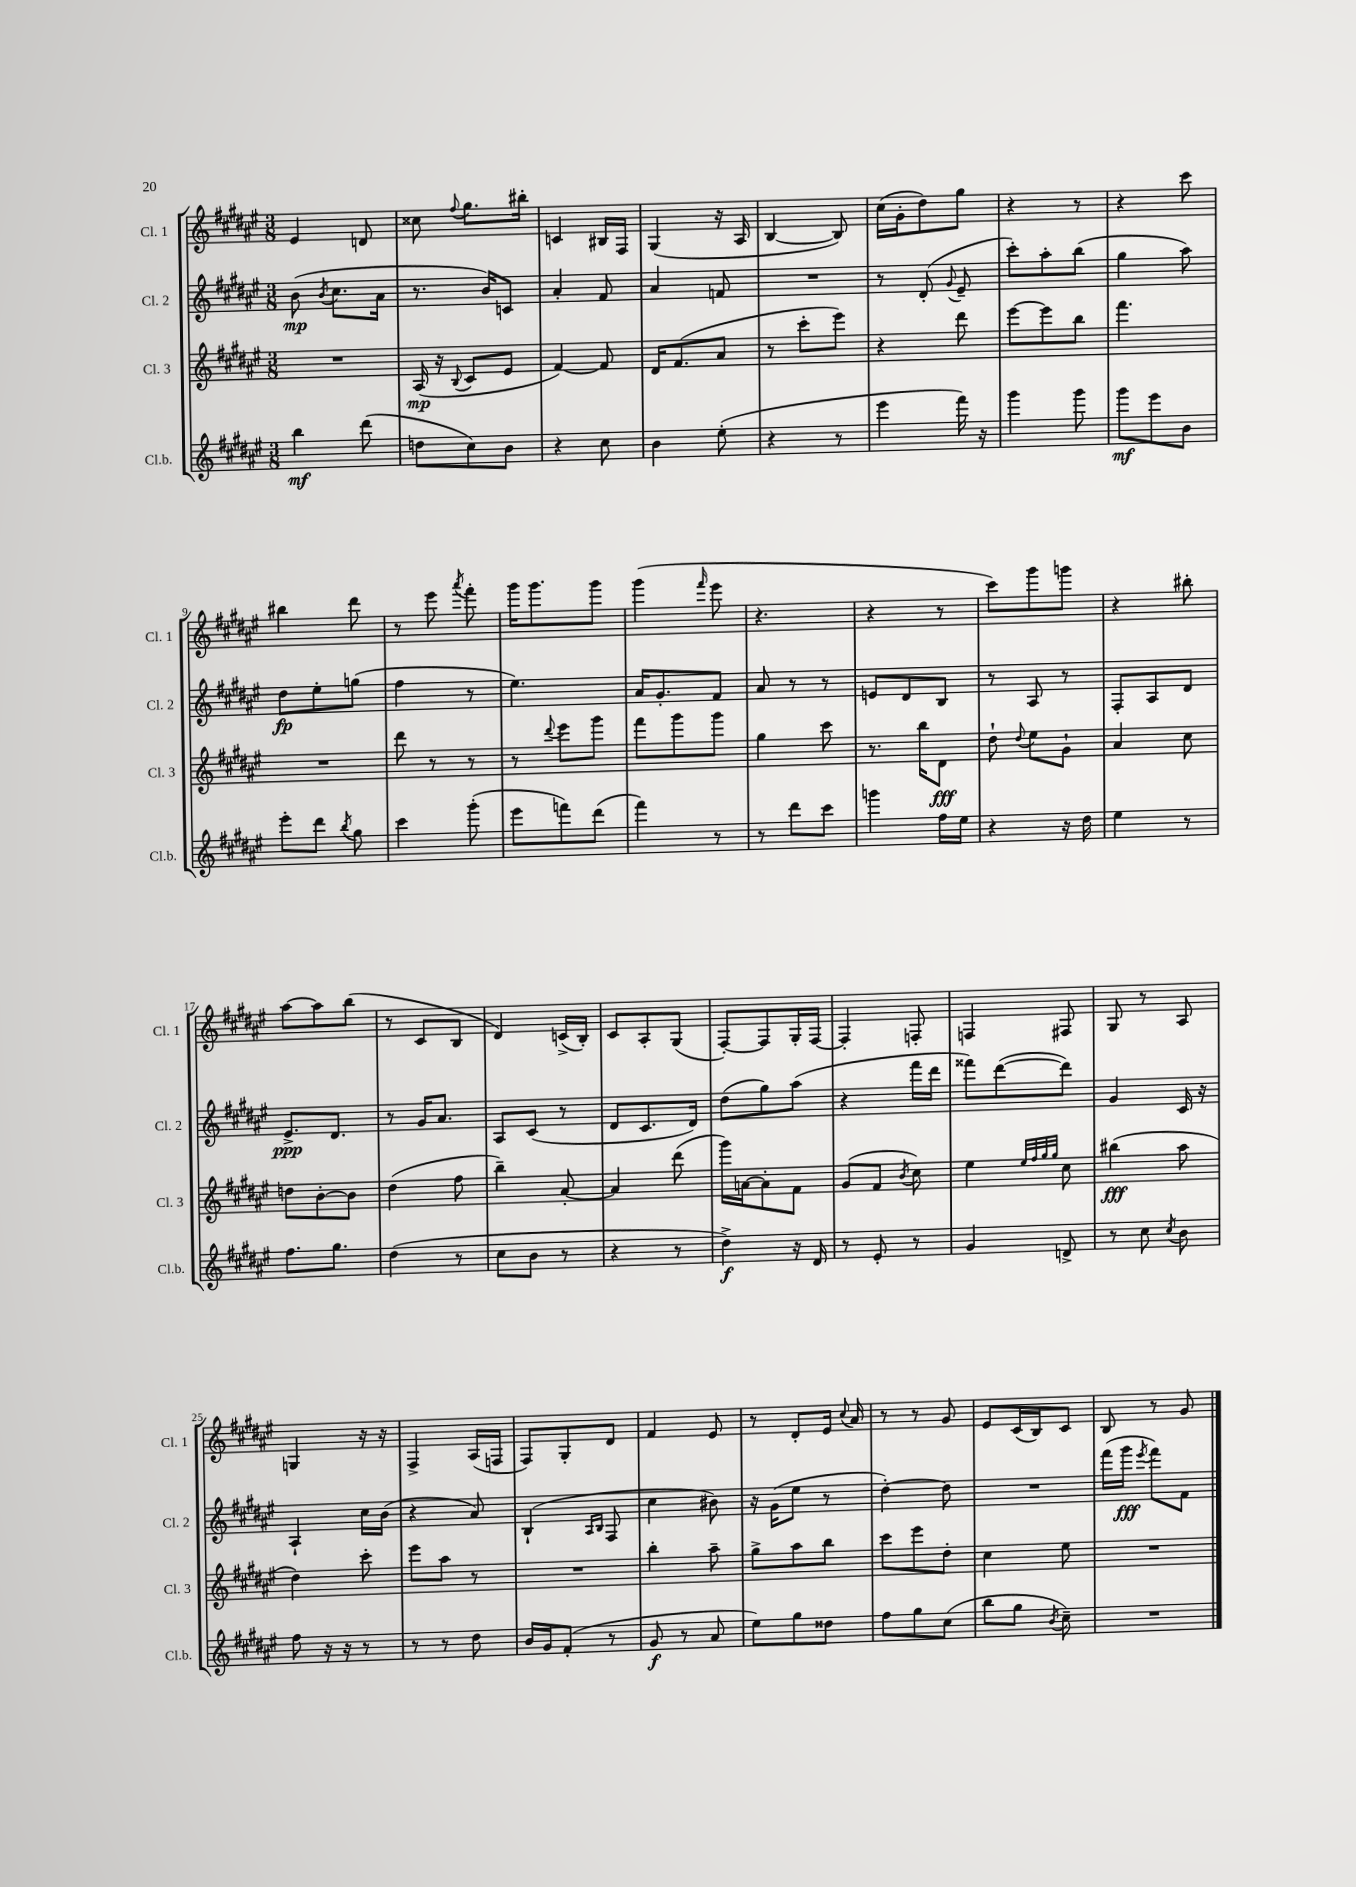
<<
\new StaffGroup <<
\new Staff = "s0" \with { instrumentName = "Cl. 1" shortInstrumentName = "Cl. 1" } {
    \clef treble \key fis \major \numericTimeSignature \time 3/8
    \autoBeamOff eis'4 d'8 |
    cisis''8 \appoggiatura { fis''8 } gis''8.[ bis''16]-. |
    c'4 bis16[ fis16] |
    gis4( r16 ais16 |
    b4~ b8) |
    cis''16[( gis'16-. dis''8) gis''8] |
    r4 r8 |
    r4 cis'''8 |
    bis''4 dis'''8 |
    r8 eis'''8 \acciaccatura { ais'''8 } fis'''8-. |
    gis'''16[ gis'''8. gis'''8] |
    gis'''4( \grace { fis'''16 } eis'''8 |
    r4. |
    r4 r8 |
    cis'''8[) gis'''8 g'''8] |
    r4 bis''8-. |
    ais''8[~ ais''8 b''8]( |
    r8 cis'8[ b8] |
    dis'4) c'16[->( b16]-.) |
    cis'8[ ais8-. gis8]( |
    fis8[~-.) fis8 gis16-. fis16]~ |
    fis4-. f8-. |
    f4 fis8 |
    gis8 r8 ais8 |
    g4 r16 r16 |
    fis4-> ais16[( f16] |
    fis8[) gis8-. dis'8] |
    fis'4 eis'8 |
    r8 dis'8[-. eis'16] \appoggiatura { cis''8 } ais'16 |
    r8 r8 gis'8 |
    eis'8[ cis'16( b16) cis'8] |
    b8 r8 gis'8 \bar "|." |
}
\new Staff = "s1" \with { instrumentName = "Cl. 2" shortInstrumentName = "Cl. 2" } {
    \clef treble \key fis \major \numericTimeSignature \time 3/8
    \autoBeamOff b'8\mp( \acciaccatura { b'8 } cis''8.[ ais'16] |
    r8. b'16[) c'8] |
    ais'4-. fis'8 |
    ais'4 f'8 |
    R4. |
    r8 dis'8-.( \appoggiatura { gis'8 } eis'8-- |
    cis'''8[-.) ais''8-. b''8]( |
    gis''4 ais''8) |
    dis''8[\fp eis''8-. g''8]( |
    fis''4 r8 |
    eis''4.) |
    ais'16[ gis'8.-. fis'8] |
    ais'8 r8 r8 |
    e'8[ dis'8 b8] |
    r8 ais8 r8 |
    fis8[-. ais8 dis'8] |
    eis'8.[->\ppp dis'8.] |
    r8 gis'16[ ais'8.] |
    ais8[ cis'8]( r8 |
    dis'8[ cis'8. dis'16]) |
    dis''8[( gis''8) ais''8]( |
    r4 fis'''16[ dis'''16] |
    fisis'''8[) dis'''8~( dis'''8]) |
    gis'4 cis'16 r16 |
    ais4-! cis''16[ b'16]( |
    r4 ais'8) |
    b4-!( \grace { ais16[ b16] } fis8 |
    cis''4 bis'8) |
    r16 gis'16[( eis''8] r8 |
    dis''4~-.) dis''8 |
    R4. |
    fis'''16[( gis'''16]\fff \acciaccatura { eis'''8 } fis'''8[) fis'8] \bar "|." |
}
\new Staff = "s2" \with { instrumentName = "Cl. 3" shortInstrumentName = "Cl. 3" } {
    \clef treble \key fis \major \numericTimeSignature \time 3/8
    \autoBeamOff R4. |
    ais16\mp( r16 \appoggiatura { b8 } cis'8[ eis'8] |
    fis'4~) fis'8 |
    dis'16[ fis'8.( ais'8] |
    r8 cis'''8[-. eis'''8]) |
    r4 dis'''8 |
    eis'''8[~ eis'''8 b''8] |
    fis'''4. |
    R4. |
    dis'''8 r8 r8 |
    r8 \appoggiatura { dis'''8 } eis'''8[ gis'''8] |
    fis'''8[ gis'''8 gis'''8] |
    gis''4 cis'''8 |
    r8. b''16[ dis'8]\fff |
    dis''8-! \appoggiatura { dis''8 } eis''8[ gis'8]-! |
    ais'4 cis''8 |
    d''8[ b'8~-. b'8] |
    dis''4( fis''8 |
    b''4--) ais'8~-. |
    ais'4 dis'''8( |
    gis'''16[) a'16~ a'8-. fis'8] |
    gis'8[( fis'8] \acciaccatura { b'8 } cis''8) |
    eis''4 \grace { eis''32[ fis''32 gis''32 gis''32] } cis''8 |
    bis''4\fff( ais''8 |
    dis''4) cis'''8-. |
    eis'''8[ ais''8] r8 |
    R4. |
    b''4-. ais''8-- |
    gis''8[-> ais''8 b''8] |
    cis'''8[ eis'''8 dis''8]-. |
    cis''4 eis''8 |
    R4. \bar "|." |
}
\new Staff = "s3" \with { instrumentName = "Cl.b." shortInstrumentName = "Cl.b." } {
    \clef treble \key fis \major \numericTimeSignature \time 3/8
    \autoBeamOff b''4\mf dis'''8( |
    d''8[ cis''8) b'8] |
    r4 cis''8 |
    b'4 eis''8-.( |
    r4 r8 |
    eis'''4 fis'''16) r16 |
    gis'''4 gis'''8 |
    gis'''8[\mf eis'''8 b'8] |
    eis'''8[-. dis'''8] \acciaccatura { b''8 } gis''8 |
    cis'''4 gis'''8-.( |
    eis'''8[ f'''8) dis'''8]( |
    fis'''4) r8 |
    r8 dis'''8[ cis'''8] |
    g'''4 fis''16[ eis''16] |
    r4 r16 dis''16 |
    eis''4 r8 |
    fis''8.[ gis''8.] |
    dis''4( r8 |
    cis''8[ b'8] r8 |
    r4 r8 |
    dis''4->\f) r16 dis'16 |
    r8 eis'8-. r8 |
    gis'4 d'8-> |
    r8 cis''8 \acciaccatura { cis''8 } b'8 |
    fis''8 r16 r16 r8 |
    r8 r8 dis''8 |
    b'16[ gis'16 fis'8]-.( r8 |
    gis'8\f r8 ais'8 |
    eis''8[) gis''8 disis''8] |
    fis''8[ gis''8 cis''8]( |
    b''8[ gis''8] \acciaccatura { b'8 } cis''8--) |
    R4. \bar "|." |
}
>>
>>
